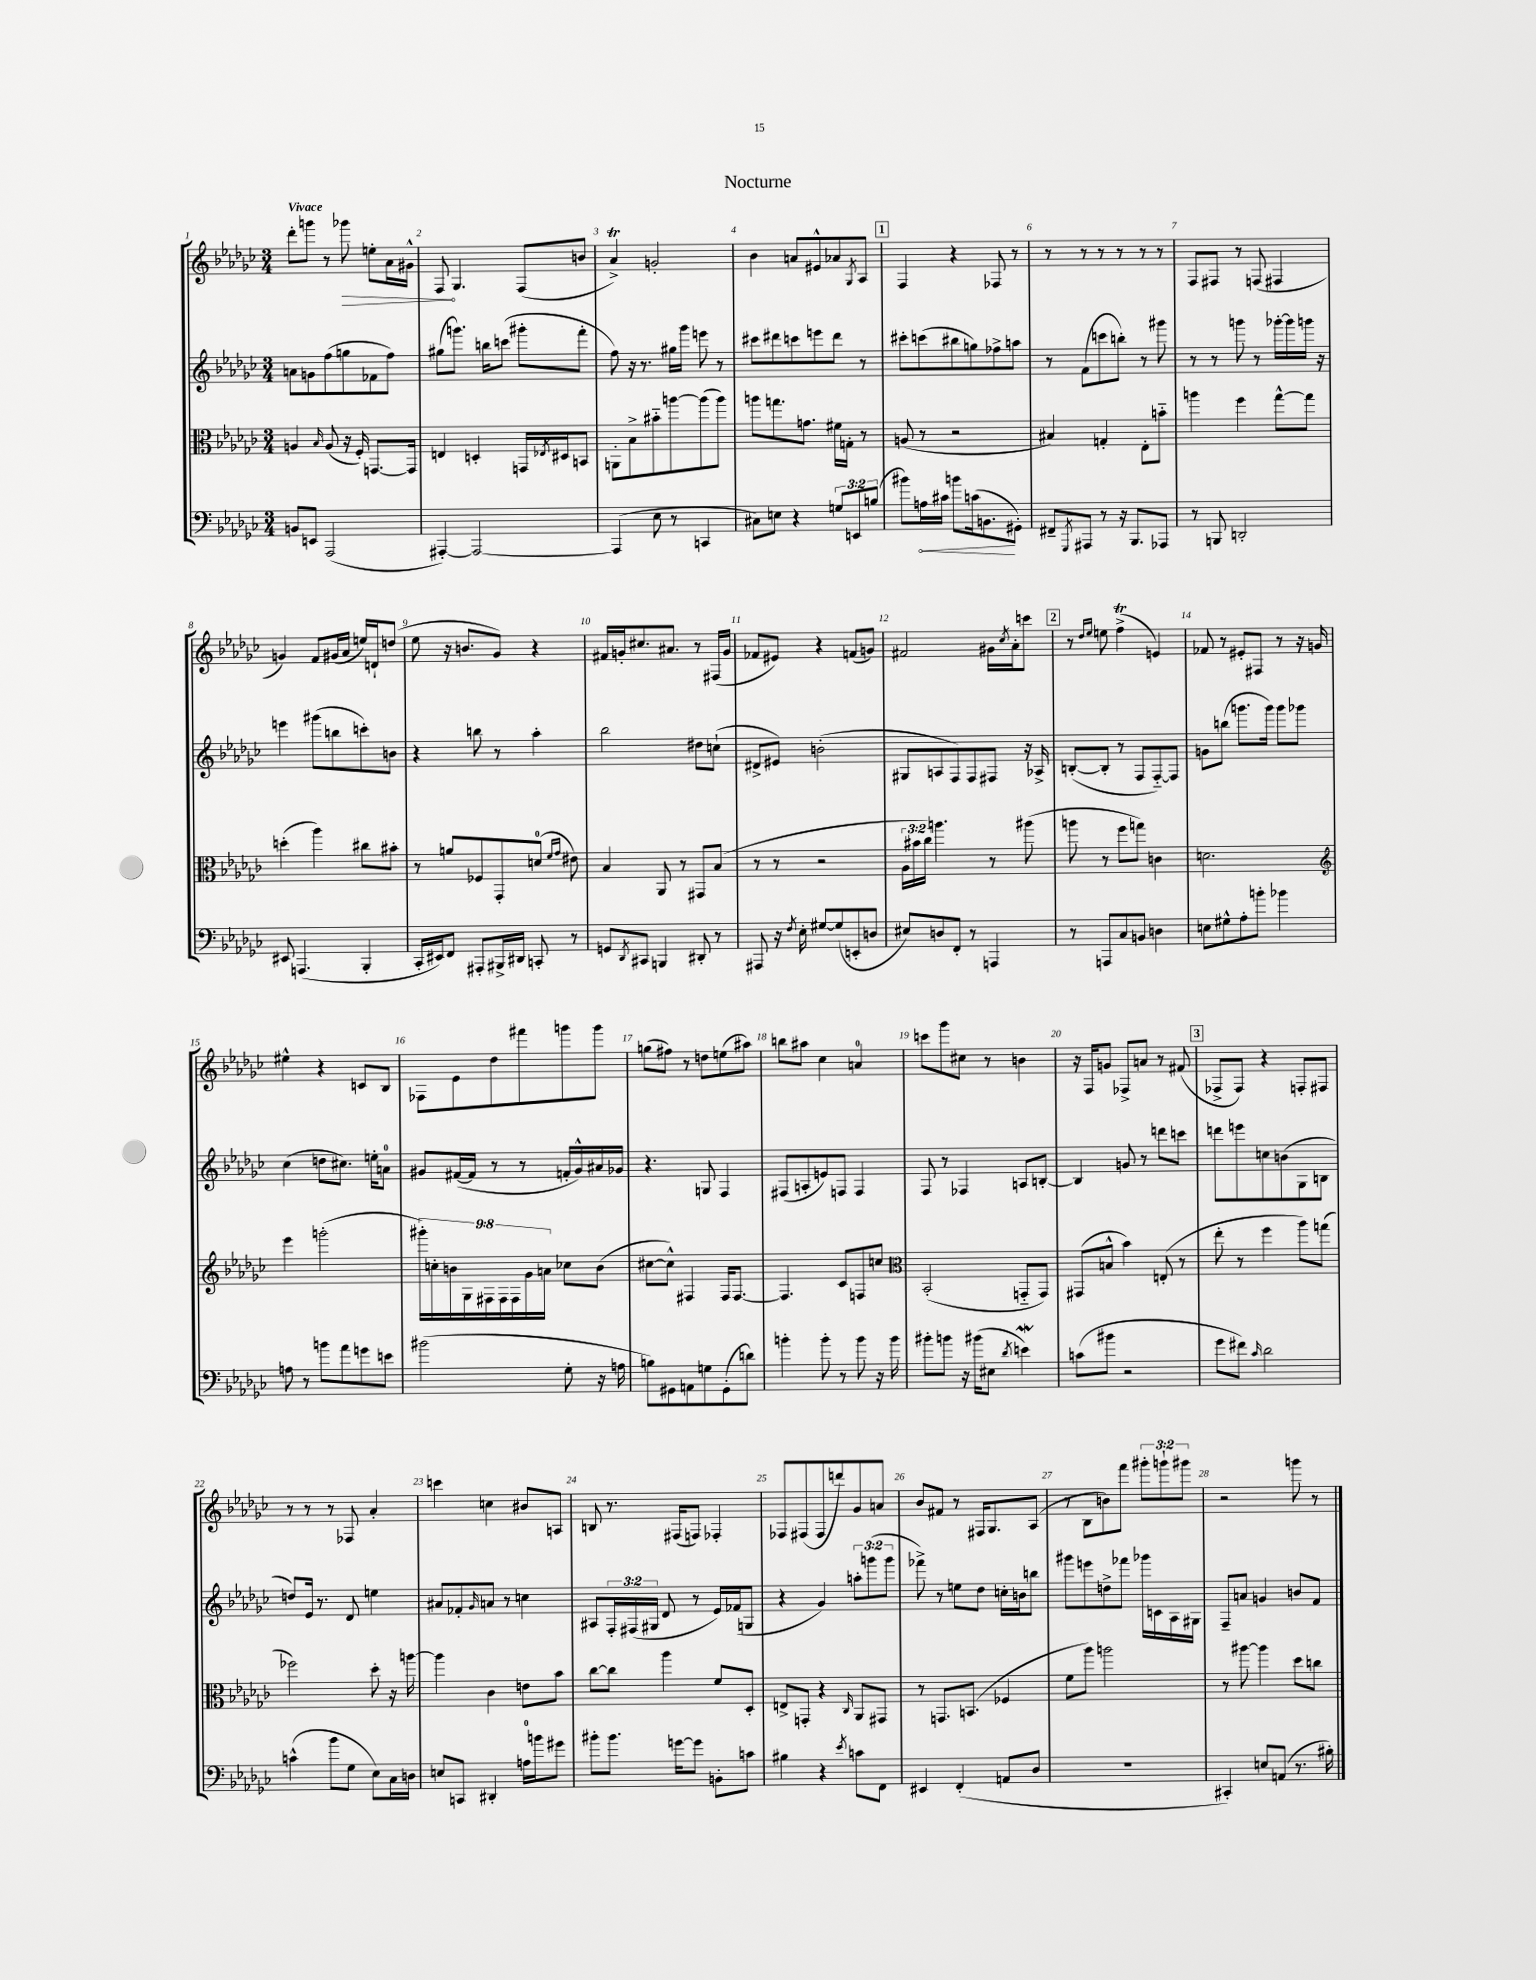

**kern	**dynam	**kern	**kern	**kern	**dynam
*part4	*part4	*part3	*part2	*part1	*part1
*staff4	*staff4	*staff3	*staff2	*staff1	*staff1
*clefF4	*	*clefC3	*clefG2	*clefG2	*
*k[b-e-a-d-g-c-]	*	*k[b-e-a-d-g-c-]	*k[b-e-a-d-g-c-]	*k[b-e-a-d-g-c-]	*
*M3/4	*	*M3/4	*M3/4	*M3/4	*
=1	=1	=1	=1	=1	=1
!	!	!	!	!LO:TX:a:B:t=Vivace	!
8BBn/L	.	4An/	8an\L	8ddd-'\L	.
8EEn/J	.	.	8gn\	8gggn\J	.
.	.	16qqB-/	.	.	.
(2AAA-/	.	(8A/	(8ff\	8r	.
!	!	!	!	!	!LO:HP:b
.	.	16r	8ggn\	8ggg-X\	>
.	.	16F'/)	.	.	.
.	.	[8.GGn/L	8f-X\	8een'\L	.
.	.	.	8ff\J)	16a-\L	.
.	.	16GG/Jk]	.	16g#X^^\JJ	.
=2	=2	=2	=2	=2	=2
[4AAA#X'/)	.	4En/	(8gg#X\L	8F/	.
.	.	.	8.gggn\J)	4.G-/	]
2AAA#/_	.	4Dn'/	.	.	.
.	.	.	16bbn\KL	.	.
.	.	.	(8cccn\J	.	.
.	.	16GGn/LL	8ggg#X'\L	(8F/L	.
.	.	8qE-X/	.	.	.
.	.	16D#X/J	.	.	.
.	.	8BBn/J	8fff'\J	8bn/J	.
=3	=3	=3	=3	=3	=3
(4AAA#/]	.	8AAn'\L	8ff\)	4a-T^/)	.
.	.	8B-^\	16r	.	.
.	.	.	8.r	.	.
8E-\	.	8b#X\	.	2gn'/	.
8r	.	[8aan\	16gg#X\LL	.	.
.	.	.	16ggg-\JJ	.	.
4CCn/	.	(8aa\]	8eeen\	.	.
.	.	8aa\J)	8r	.	.
=4	=4	=4	=4	=4	=4
8C#X\L)	.	8aan\L	8ccc#X\L	4b-\	.
8En\J	.	8.ggn\	8ddd#X\	.	.
4r	.	.	8cccn\	8an/L	.
.	.	8.gn\J	.	.	.
.	.	.	8eeen\	8e#X^^/	.
12Gn/L	.	16f#X\LL	8ddd#\J	8a-X/	.
.	.	16Gn'\JJ	.	.	.
12EEn/	.	.	.	.	.
.	.	.	.	8qG-/	.
.	.	8r	8r	8A-/J	.
(12Bn/J	.	.	.	.	.
!!LO:REH:place=s1:t=1
=5	=5	=5	=5	=5	=5
8b#X\L)	.	(8An/	8ccc#X'\L	4F/	.
!	!LO:HP:b	!	!	!	!
16An\L	<	8r	(8cccn\	.	.
16c#X\JJ	.	.	.	.	.
8bn\L	.	2r	8bb#X\	4r	.
(16cn\k	.	.	8ggn\)	.	.
8.BBn\	.	.	.	.	.
.	.	.	8ff-X^\	8F-X/	.
8GG#X'\J)	[	.	8aan\J	8r	.
=6	=6	=6	=6	=6	=6
8FF#X~/L	.	4B#X/)	8r	8r	.
8qGGG-/	.	.	.	.	.
8AAA#X/J	.	.	(8f\L	8r	.
8r	.	4Gn'/	8cccn\	8r	.
16r	.	.	8bbn'\J)	8r	.
8.BBB-/L	.	.	.	.	.
.	.	8E-'\L	8r	8r	.
8AAA-X/J	.	8bn\J	8ggg#X\	8r	.
=7	=7	=7	=7	=7	=7
8r	.	4aan\	8r	8F/L	.
8BBBn/	.	.	8r	8F#X/J	.
2DDn'/	.	4ff\	8gggn\	8r	.
.	.	.	8r	(8Fn/	.
.	.	[8gg-^^\L	[16ggg-X'\LL	4F#X/	.
.	.	.	16ggg-\]	.	.
.	.	8gg-\J]	16gggn\JJ	.	.
.	.	.	16r	.	.
!!LO:LB:g=z
=8	=8	=8	=8	=8	=8
8EE#X/	.	(4ddn'\	4eeen\	4gn/)	.
(4.AAAn/	.	.	.	.	.
.	.	4aa-\)	(8ggg#X\L	8f/L	.
.	.	.	8bbn\	(16g#X/L	.
.	.	.	.	16a-/JJ	.
4BBB-'/	.	8cc#X\L	8cccn'\)	16een/LL)	.
.	.	.	.	16dn`/J	.
.	.	8b#X'\J	8bn\J	(8ddn/J	.
=9	=9	=9	=9	=9	=9
16CC-'/LL	.	8r	4r	8ee-\	.
16EE#X/J)	.	.	.	.	.
8FF/J	.	8an/L	.	16r	.
.	.	.	.	8.bn/L	.
8AAA#X'/L	.	8F-X/	8bbn\	.	.
16BBB#X^/L	.	8GG-'/	8r	8g-/J)	.
16DD#X/JJ	.	.	.	.	.
8CCn'/	.	(8dn/J	4aa-'\	4r	.
.	.	16qqf/LL	.	.	.
.	.	16qqg-/JJ	.	.	.
8r	.	8e#X\)	.	.	.
=10	=10	=10	=10	=10	=10
8GGn/L	.	4B-/	2bb-\	16f#X/LL	.
.	.	.	.	16gn'/J	.
8qDD-/	.	.	.	.	.
8CC#X/J	.	.	.	8.cc#X/	.
4BBBn/	.	8AA-/	.	.	.
.	.	.	.	8.a#X/J	.
.	.	8r	.	.	.
8DD#X'/	.	8GG#X/L	8dd#X\L	8r	.
8r	.	(8B-/J	(8ccn`\J	(16F#X/LL	.
.	.	.	.	16g/JJ	.
=11	=11	=11	=11	=11	=11
8AAA#X/	.	8r	8d#X^/L	8f-X/L	.
16r	.	8r	8e#X/J)	8e#X/J)	.
8qF/	.	.	.	.	.
16E-'\	.	.	.	.	.
[8G#X/L	.	2r	(2bn'\	4r	.
(8G#/]	.	.	.	.	.
8EEn'/	.	.	.	(8fn/L	.
8Dn/J	.	.	.	8gn/J)	.
=12	=12	=12	=12	=12	=12
8E#X/L)	.	24A-\LL	8G#X/L	2f#X/	.
.	.	24b#X\	.	.	.
.	.	24cc-\JJ)	.	.	.
8Dn/	.	4.aan\	8An/	.	.
8FF'/J	.	.	8F/)	.	.
8r	.	.	8F/	.	.
4AAAn/	.	8r	8F#X/J	16g#X\LL	.
.	.	.	.	8qcc-/	.
.	.	.	.	16a-'\J	.
.	.	(8aa#X\	16r	8cccn\J	.
.	.	.	16A-X^/	.	.
!!LO:REH:place=s1:t=2
=13	=13	=13	=13	=13	=13
8r	.	8aan\	([8Bn'/L	8r	.
.	.	.	.	16qqdd-/LL	.
.	.	.	.	16qqee-/JJ	.
8AAAn/L	.	8r	8B'/J]	8een\	.
8C-/	.	8ff\L	8r	(4fft^\	.
8BBn/J	.	8ggn\J)	8F/L	.	.
4Dn\	.	4cn\	[8F/)	4en/)	.
.	.	.	8F/J]	.	.
=14	=14	=14	=14	=14	=14
8En\L	.	2.dn\	8gn\L	8f-X/	.
8G#X^^\	.	.	(8bbn\J	8r	.
8A-'\	.	.	8.gggn\L	8e#X'/L	.
8bn'\J	.	.	.	8F#X/J	.
.	.	.	16ggg\Jk)	.	.
4b-X\	.	.	8ggg\L	8r	.
.	.	.	8ggg-X\J	16r	.
.	.	.	.	16gn/	.
!!LO:LB:g=z
=15	=15	=15	=15	=15	=15
*	*	*clefG2	*	*	*
8An\	.	4eee-\	(4cc-\	4ee#X^^\	.
8r	.	.	.	.	.
8bn\L	.	(2gggn'\	8ddn\L	4r	.
8a-\	.	.	8.cc#X\J)	.	.
8gn\	.	.	.	8cn/L	.
.	.	.	16een'\KL	.	.
8en\J	.	.	8an\J	8B-/J	.
=16	=16	=16	=16	=16	=16
(2b#X\	.	18ggg#X'\LL)	8g#X/L	8F-X\L	.
.	.	18ccn'\	.	.	.
.	.	18bn\	.	.	.
.	.	.	([16f#X/L	8e-\	.
.	.	18G-\	.	.	.
.	.	.	16f#/JJ]	.	.
.	.	18F#X\	.	.	.
.	.	.	8r	8dd-\	.
.	.	18F#\	.	.	.
.	.	18F#\	.	.	.
.	.	.	8r	8fff#X\	.
.	.	18g-\	.	.	.
.	.	18an\JJ	.	.	.
8G-'\	.	8cc-X\L	16fn'/LL	8gggn\	.
.	.	.	16g#^^/)	.	.
16r	.	(8b\J	16a#X/	8ggg\J	.
16An\	.	.	16g-X/JJ	.	.
=17	=17	=17	=17	=17	=17
8Bn\L)	.	[8cc#X\L	4.r	(8ggn\L	.
8GG#X\	.	8cc#^^\J])	.	8ff#X\J)	.
8AAn\	.	4F#X/	.	8r	.
8Gn\	.	.	8Gn/	8ddn\L	.
(8GG#'\	.	16F#/KL	4F/	(8een\	.
.	.	[8.F#/J	.	.	.
8dn\J)	.	.	.	8aa#X\J)	.
=18	=18	=18	=18	=18	=18
4bn'\	.	4.F#/]	(8F#X/L	8bbn\L	.
.	.	.	8An'/	8aa#X\J	.
8b'\	.	.	8en/)	4cc-\	.
8r	.	8c-/L	8Fn/J	.	.
8b\	.	8Fn/	4F/	4an/	.
16r	.	8ccn/J	.	.	.
16b\	.	.	.	.	.
=19	=19	=19	=19	=19	=19
*	*	*clefC3	*	*	*
8b#X'\L	.	(2BB-'/	8F/	8cccn\L	.
8bn\J	.	.	8r	8ggg-\	.
16r	.	.	4F-X/	8cc#X\J	.
(16b#X\KL	.	.	.	.	.
8E#X\J	.	.	.	8r	.
8qd-/	.	.	.	.	.
4enW\)	.	8GGn/L	8An/L	4bn\	.
.	.	8GG/J)	[8Bn'/J	.	.
=20	=20	=20	=20	=20	=20
(8cn\L	.	(8GG#X/L	4B/]	16r	.
.	.	.	.	16F/KL	.
8b#X\J	.	8Bn^^/J	.	8gn/J	.
2r	.	4b-\)	8gn/	8F-X^/L	.
.	.	.	8r	8an/J	.
.	.	(8En'/	8dddn\L	8r	.
.	.	8r	8cccn\J	(8f#X/	.
!!LO:REH:place=s1:t=3
=21	=21	=21	=21	=21	=21
8g-\L	.	8ee-'\	8dddn\L	8F-X^/L	.
8f#X\J)	.	8r	8eeen\	8F-/J)	.
16qqc-/	.	.	.	.	.
2d-\	.	4ff\	8ccn\	4r	.
.	.	.	(8bn\	.	.
.	.	8aa-\L)	8G-\	8Fn'/L	.
.	.	(8ggn\J	8Bn\J	8F#X/J	.
!!LO:LB:g=z
=22	=22	=22	=22	=22	=22
(4cn^^\	.	2ff-X\)	8ddn/L)	8r	.
.	.	.	16e-/Jk	8r	.
.	.	.	8.r	.	.
8b-\L	.	.	.	8r	.
8G-\J	.	.	8d-/	8F-X/	.
8E-\L)	.	8dd-'\	4een\	4a-'/	.
16C-\L	.	16r	.	.	.
16Dn\JJ	.	[16aan\	.	.	.
=23	=23	=23	=23	=23	=23
8En/L	.	4aa\]	8a#X/L	4cccn\	.
8CCn/J	.	.	8f-X'/	.	.
.	.	.	16qqg-/	.	.
4DD#X'/	.	4c-\	8an/J	4ccn\	.
.	.	.	8r	.	.
16An\LL	.	8en\L	4ccn\	8b#X/L	.
16bn\J	.	.	.	.	.
8g#X\J	.	8b-\J	.	8An/J	.
=24	=24	=24	=24	=24	=24
8b#X'\L	.	[8cc-\L	8A#X/L	8Bn/	.
8.b#\J	.	8cc-\J]	24F'/L	8.r	.
.	.	.	(24F#X/	.	.
.	.	.	24G#X/JJ	.	.
.	.	4aa-\	8d-/	.	.
[16gn\KL	.	.	.	(16F#X/KL	.
8g\J]	.	.	8r	8Fn/J)	.
8BBn'\L	.	8f/L	16e-/LL)	4F-X'/	.
.	.	.	(16f-X/J	.	.
8cn\J	.	8D-'/J	8Gn/J	.	.
=25	=25	=25	=25	=25	=25
4B#X\	.	8En^/L	4r	8F-X/L	.
.	.	8GGn'/J	.	(8F#X/	.
4r	.	4r	4g-/)	8F#/	.
.	.	.	.	8dddn/)	.
8qe-/	.	16qqC-/	.	.	.
8cn\L	.	8AA-/L	12aan'\L	8g-/	.
.	.	.	(12gggn\	.	.
8FF\J	.	8GG#X/J	.	8an/J	.
.	.	.	12ggg\J	.	.
=26	=26	=26	=26	=26	=26
4EE#X/	.	8r	8fff-X^\)	8b-/L	.
.	.	8.GGn/L	8r	8f#X/J	.
(4FF'/	.	.	8een\L	8r	.
.	.	(8.BBn/J	.	.	.
.	.	.	8dd-\J	16F#X/KL	.
.	.	.	.	8.G-/	.
8AAn/L	.	4F-X/	16ccn'\LL	.	.
.	.	.	16bn\J	.	.
8D-/J	.	.	8bbn\J	(8A-/J	.
=27	=27	=27	=27	=27	=27
2.r	.	8f\L	8ggg#X\L	8r	.
.	.	8aa-\J)	8eeen\	8B-\L	.
.	.	2aan\	8ddn^\	8bn\)	.
.	.	.	8fff-X\J	8fff\J	.
.	.	.	16ggg-X\LL	12ggg#X'\L	.
.	.	.	16cn\	.	.
.	.	.	.	12gggn`\	.
.	.	.	16A-\	.	.
.	.	.	.	12ggg#X\J	.
.	.	.	16G#X\JJ	.	.
=28	=28	=28	=28	=28	=28
4CC#X'/)	.	8r	8F~/L	2r	.
.	.	[8aa#X\	8an/J	.	.
8En/L	.	4aa#\]	4gn/	.	.
(8AAn/J	.	.	.	.	.
8.r	.	8dd-\L	8bn/L	8gggn\	.
.	.	8ccn\J	8f/J	8r	.
16B#X'\)	.	.	.	.	.
==	==	==	==	==	==
*-	*-	*-	*-	*-	*-
